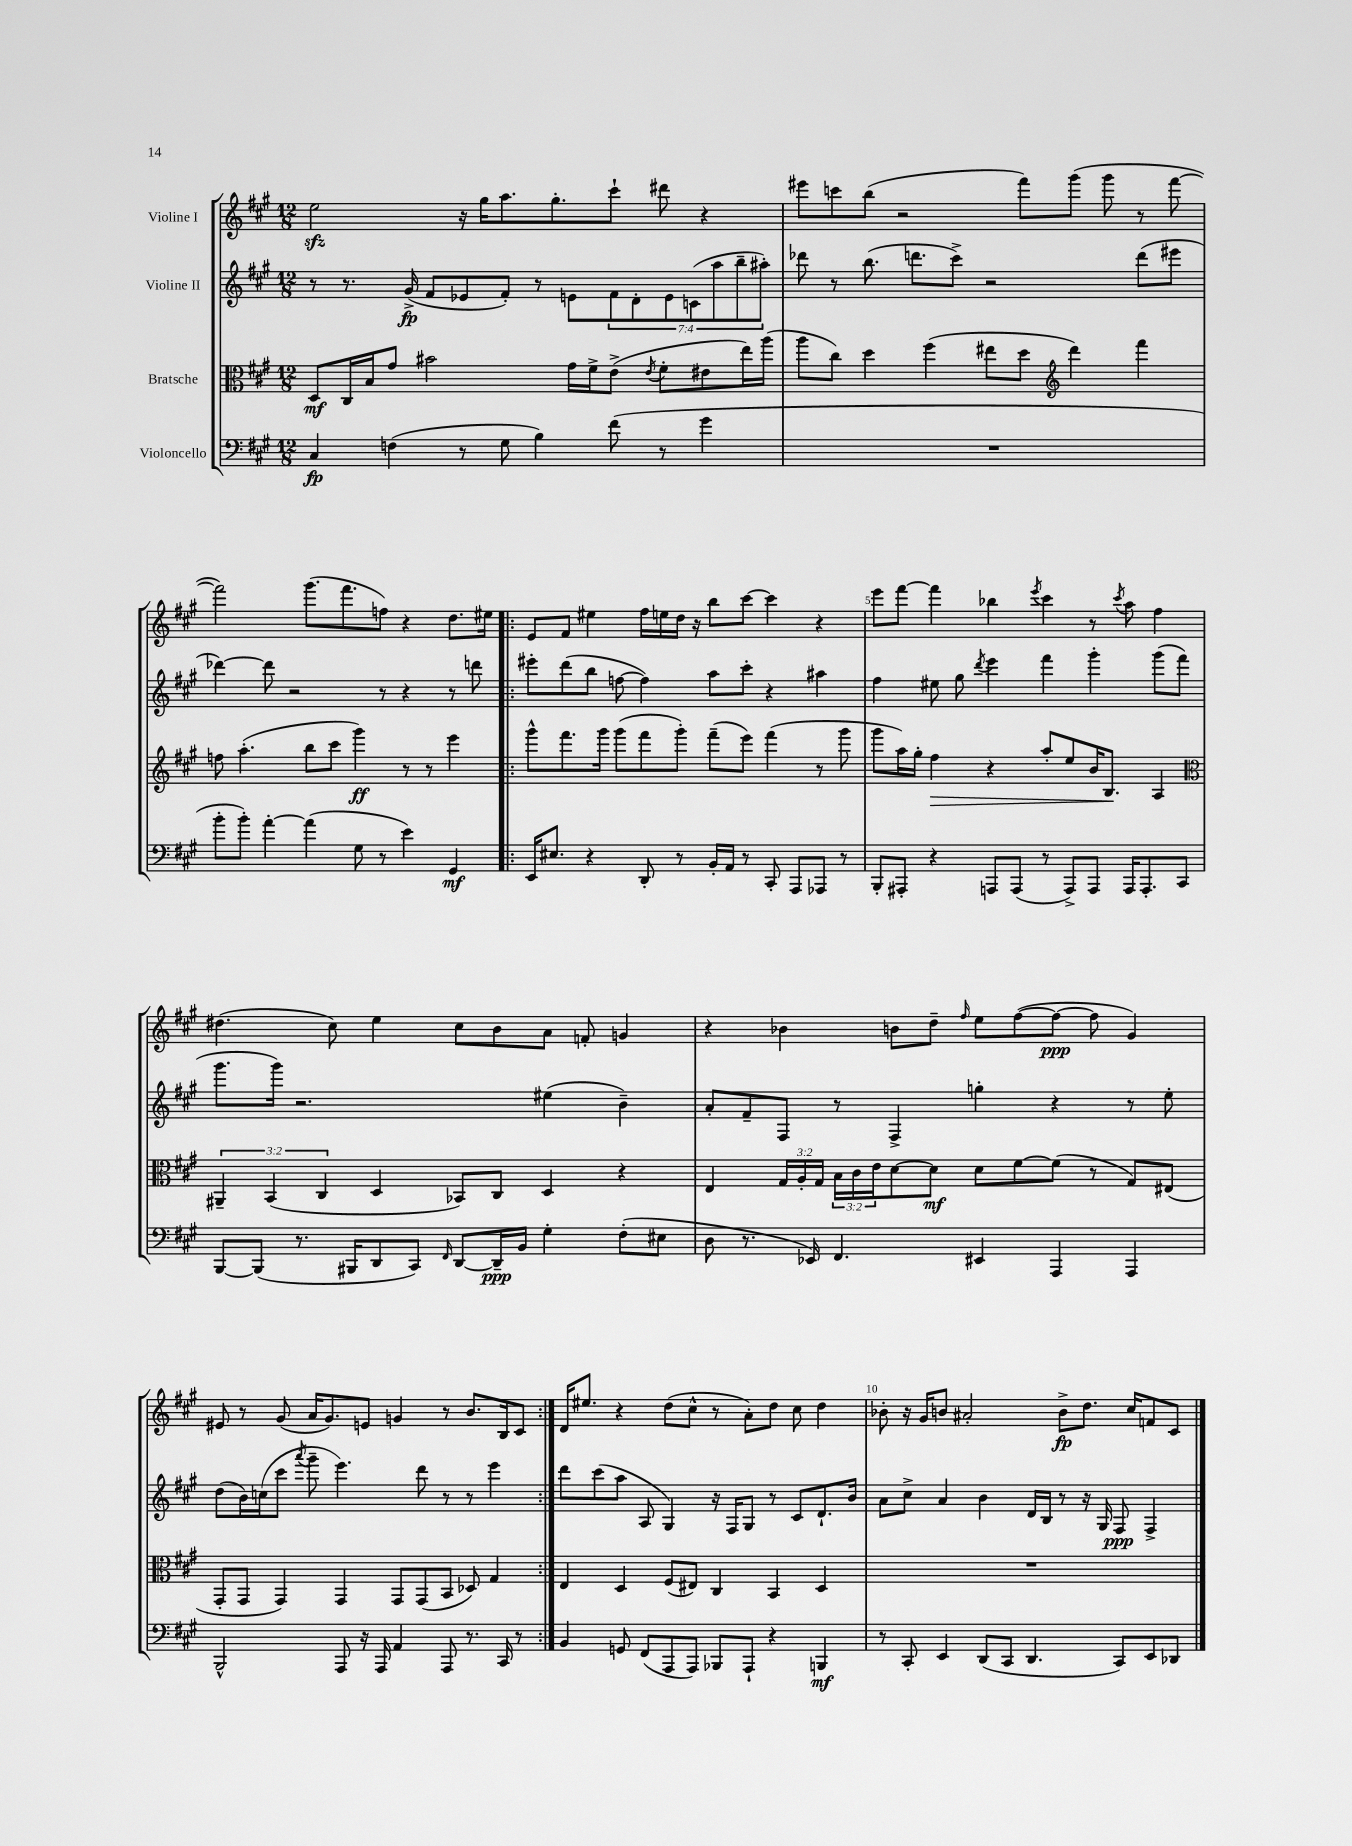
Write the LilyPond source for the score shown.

<<
\new StaffGroup <<
\new Staff = "s0" \with { instrumentName = "Violine I" } {
    \clef treble \key a \major \numericTimeSignature \time 12/8
    e''2\sfz r16 gis''16 a''8. gis''8.-. cis'''8-! dis'''8 r4 |
    eis'''8 c'''8 b''8( r2 fis'''8) gis'''8( gis'''8 r8 fis'''8~ |
    fis'''2) gis'''8.( fis'''8. f''8) r4 d''8. eis''16 |
    \repeat volta 2 { e'8 fis'8 eis''4 fis''16 e''16 d''16 r16 b''8 cis'''8~ cis'''4 r4 |
    e'''8 fis'''8~ fis'''4 bes''4 \acciaccatura { e'''8 } cis'''4 r8 \acciaccatura { cis'''8 } a''8 fis''4 |
    dis''4.( cis''8) e''4 cis''8 b'8 a'8 f'8-. g'4 |
    r4 bes'4 b'8 d''8-- \grace { fis''16 } e''8 fis''8~( fis''8~\ppp fis''8 gis'4) |
    eis'8 r8 gis'8( a'16 gis'8.) e'8 g'4 r8 b'8. b16 cis'8 | }
    d'16 eis''8. r4 d''8( cis''8-^ r8 a'8-.) d''8 cis''8 d''4 |
    bes'8-. r16 gis'16 b'8 ais'2-. b'8->\fp d''8. cis''16 f'8 cis'8 \bar "|." |
}
\new Staff = "s1" \with { instrumentName = "Violine II" } {
    \clef treble \key a \major \numericTimeSignature \time 12/8 \override Staff.TupletNumber.text = #tuplet-number::calc-fraction-text
    r8 r8. gis'16->\fp( fis'8 ees'8 fis'8-.) r8 e'8 \tuplet 7/4 { fis'8 d'8-. e'8 c'8( a''8 b''8-- ais''8-.) } |
    des'''8 r8 b''8.( d'''8. cis'''8->) r2 d'''8( eis'''8 |
    des'''4~) des'''8 r2 r8 r4 r8 d'''8 |
    \repeat volta 2 { eis'''8-. d'''8( b''8 f''8~ f''4) a''8 cis'''8-. r4 ais''4 |
    fis''4 eis''8 gis''8 \acciaccatura { d'''8 } e'''4 fis'''4 gis'''4-. gis'''8( fis'''8 |
    gis'''8. gis'''16) r2. eis''4( b'4--) |
    a'8-. fis'8-- fis8 r8 fis4-> g''4-. r4 r8 e''8-. |
    d''8( b'16) c''16( cis'''8 \acciaccatura { a'''8 } gis'''8-- e'''4.) d'''8 r8 r8 e'''4 | }
    d'''8 cis'''8( a''8 a8 gis4) r16 fis16 gis8 r8 cis'8 d'8.-! b'16 |
    a'8 cis''8-> a'4 b'4 d'16 b16 r8 r16 gis16 fis8\ppp fis4-> \bar "|." |
}
\new Staff = "s2" \with { instrumentName = "Bratsche" } {
    \clef alto \key a \major \numericTimeSignature \time 12/8 \override Staff.TupletNumber.text = #tuplet-number::calc-fraction-text
    d8\mf cis16 b16 gis'8 bis'2 gis'16 fis'16-> e'8->( \acciaccatura { e'8 } fis'8-. eis'8 e''16) a''16( |
    a''8 cis''8) d''4 fis''4( eis''8 d''8 \clef treble d'''4) fis'''4 |
    f''8 a''4.-.( b''8 cis'''8 gis'''4\ff) r8 r8 e'''4 |
    \repeat volta 2 { gis'''8-^ fis'''8. gis'''16 gis'''8( fis'''8 gis'''8-.) fis'''8--( e'''8) fis'''4( r8 gis'''8 |
    gis'''8 a''16) gis''16-. fis''4\> r4 a''8-. e''8 b'16 b8.\! a4 |
    \clef alto \tuplet 3/2 { ais,4-- b,4( cis4 } d4 bes,8) cis8 d4 r4 |
    e4 \tuplet 3/2 { gis16 a16-. gis16 } \tuplet 3/2 { b16 cis'16 e'16 } d'8~ d'8\mf d'8 fis'8~ fis'8( r8 gis8) eis8( |
    gis,8-. gis,8 gis,4) gis,4 gis,8 gis,8( b,8 des8) gis4 | }
    e4 d4 fis8( eis8) cis4 b,4 d4 |
    R1. \bar "|." |
}
\new Staff = "s3" \with { instrumentName = "Violoncello" } {
    \clef bass \key a \major \numericTimeSignature \time 12/8
    cis4\fp f4( r8 gis8 b4) fis'8( r8 gis'4 |
    R1. |
    b'8-. b'8-.) a'4~-. a'4( gis8 r8 e'4) gis,4\mf |
    \repeat volta 2 { e,16 eis8. r4 d,8-. r8 b,16-. a,16 r8 cis,8-. a,,8 aes,,8 r8 |
    b,,8-. ais,,8-. r4 a,,8 a,,8( r8 a,,8->) a,,8 a,,16 a,,8.-. cis,8 |
    b,,8~ b,,8( r8. bis,,16 d,8 cis,8) \grace { fis,16 } d,8~ d,16--\ppp b,16 gis4-. fis8-.( eis8 |
    d8 r8. ees,16) fis,4. eis,4 a,,4 a,,4 |
    b,,2-^ a,,8 r16 a,,16 a,4 a,,8 r8. cis,16 r8 | }
    b,4 g,8 fis,8( a,,8 a,,8) bes,,8 a,,8-! r4 b,,4\mf |
    r8 cis,8-. e,4 d,8( cis,8 d,4. cis,8) e,8 des,8 \bar "|." |
}
>>
>>
\layout { \context { \Score \override BarNumber.break-visibility = ##(#f #t #t) barNumberVisibility = #(every-nth-bar-number-visible 5) } }
